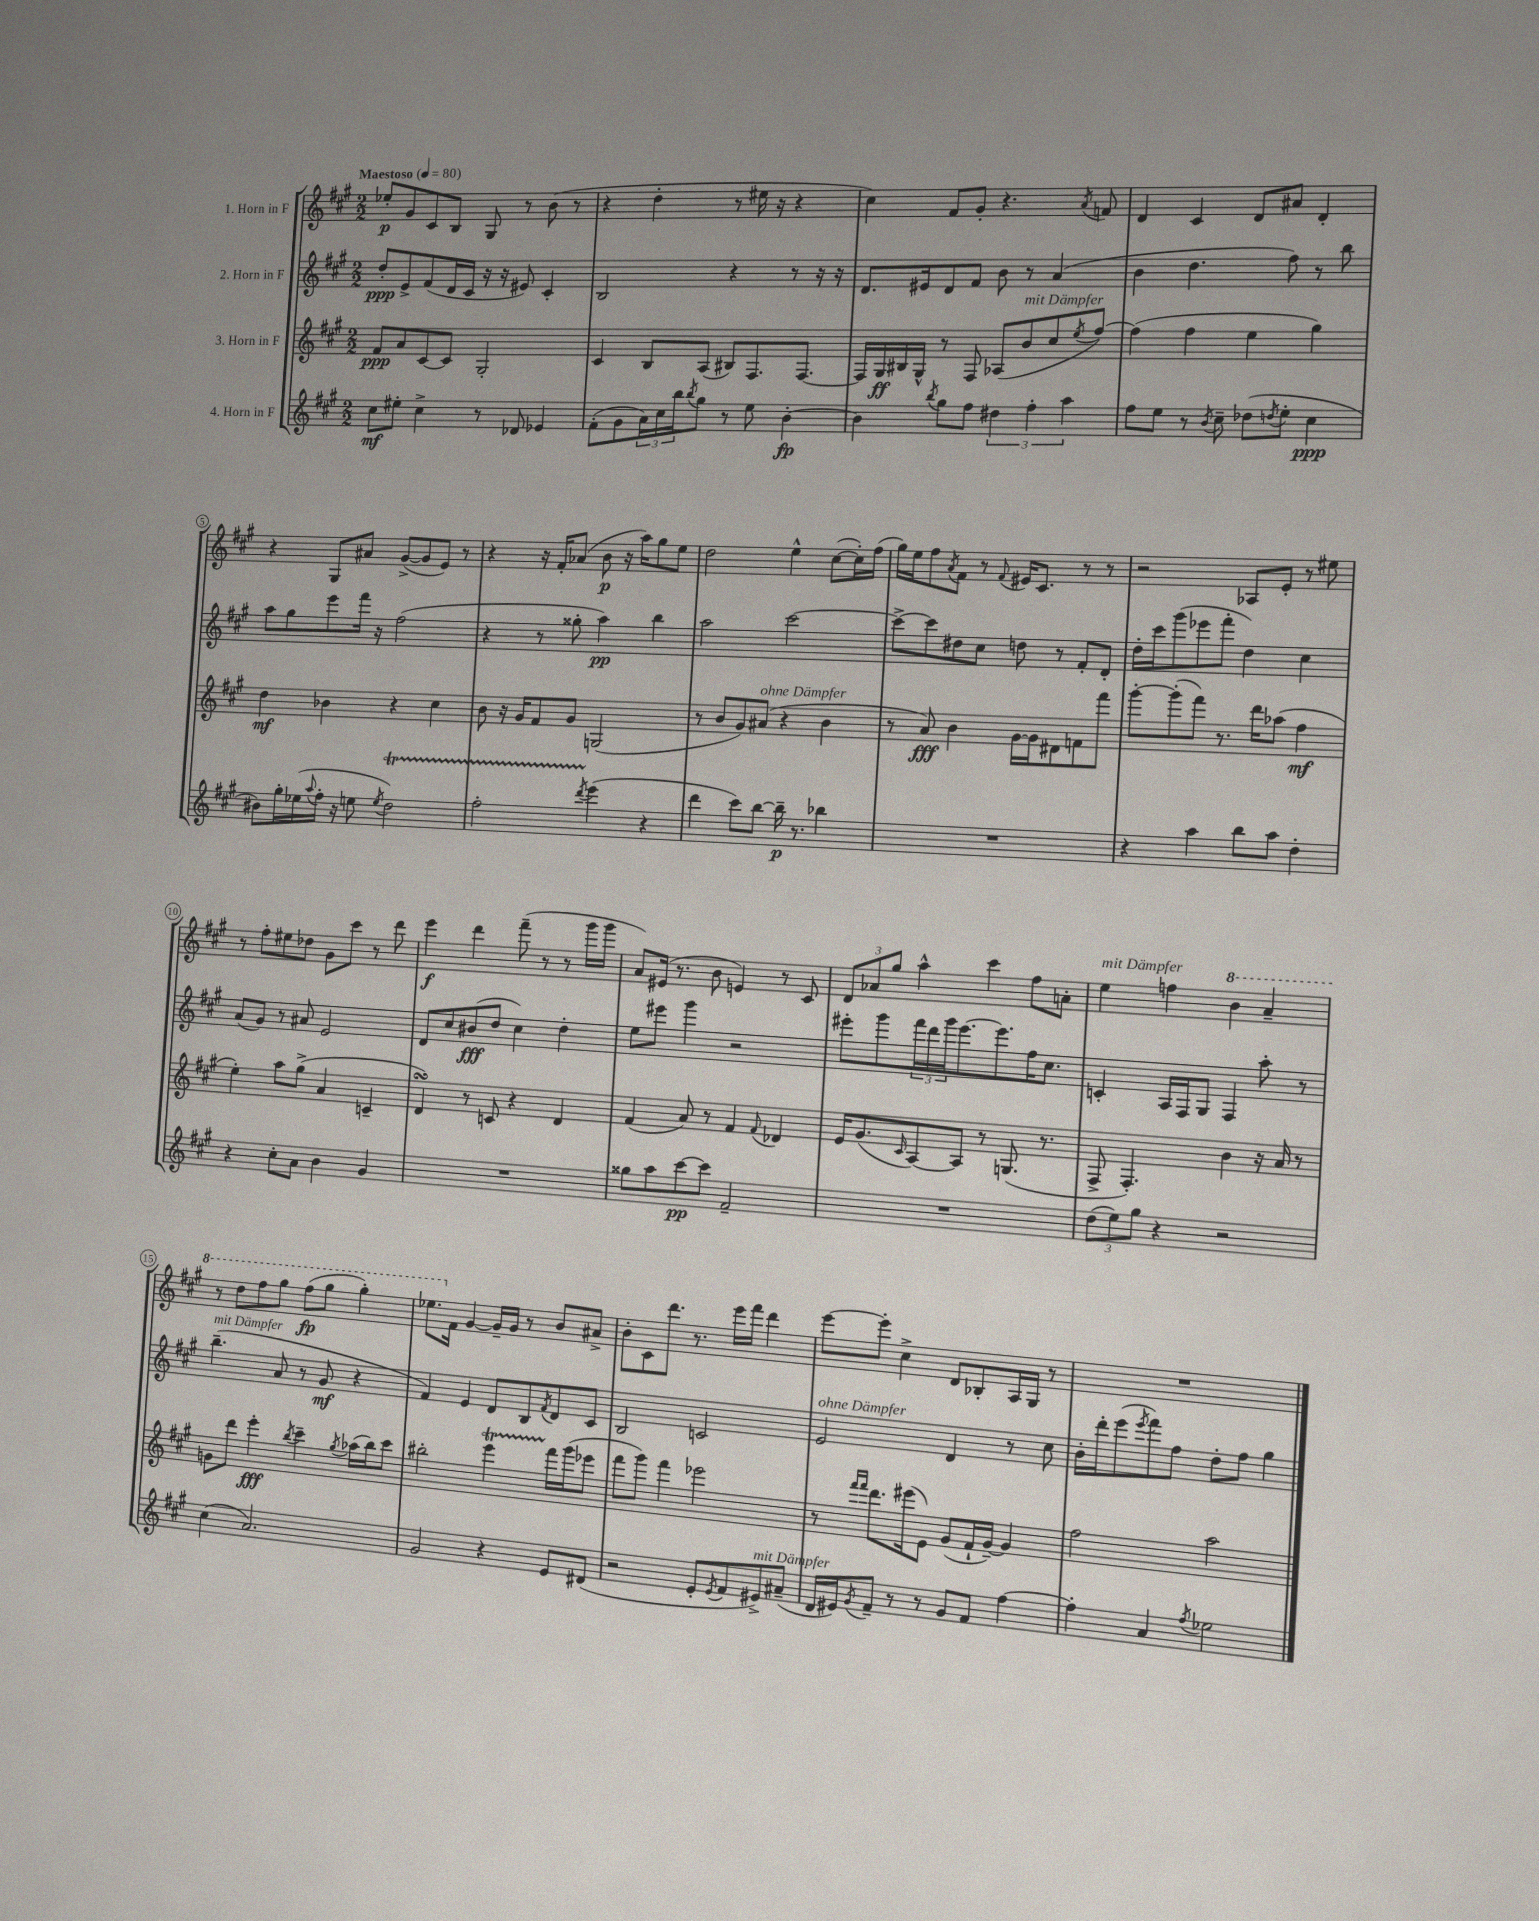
<<
\new StaffGroup <<
\new Staff = "s0" \with { instrumentName = "1. Horn in F" } {
    \clef treble \key a \major \numericTimeSignature \time 2/2 \tempo "Maestoso" 4 = 80
    ees''8-.\p gis'8 cis'8 b8 gis8 r8 b'8( r8 |
    r4 d''4-. r8 eis''16 r16 r4 |
    cis''4) fis'8 gis'8-. r4. \acciaccatura { a'8 } f'8 |
    d'4 cis'4 d'8 ais'8 d'4-. |
    r4 gis8 ais'8 gis'8~->( gis'8 e'8) r8 |
    r4 r16 fis'16-. aes'8( b'8\p r16 a''16) gis''8 e''8 |
    d''2 e''4-^ cis''8~( cis''16-.) fis''16( |
    gis''16) e''16 fis''8 \acciaccatura { a'8 } fis'8 r8 \appoggiatura { fis'8 } eis'16 cis'8. r8 r8 |
    r2 aes8 e'8-. r8 eis''8 |
    r8 fis''8-. eis''8 des''8 gis'8 cis'''8 r8 d'''8 |
    e'''4\f d'''4 fis'''8--( r8 r8 gis'''16 gis'''16 |
    a'8) eis'16( r8. b'8 e'4) r8 cis'8 |
    \tuplet 3/2 { d'8 aes'8 gis''8 } a''4-^ cis'''4 fis''8 a'8-. |
    e''4^\markup { \italic "mit Dämpfer" } f''4 \ottava #1 b''4 a''4-- |
    r8 d'''8 fis'''8 gis'''8 fis'''8\fp( gis'''8 gis'''4-.) |
    ees'''8. \ottava #0 fis'16 gis'4~ gis'16-- gis'16 r8 b'8 ais'8-> |
    b'8-. cis'8 d'''8. r8. e'''16 fis'''16 d'''4 |
    e'''8~ e'''8-. cis''4-> d'8 bes8-. a16 gis16 r8 |
    R1 \bar "|." |
}
\new Staff = "s1" \with { instrumentName = "2. Horn in F" } {
    \clef treble \key a \major \numericTimeSignature \time 2/2
    d''8-.\ppp e'8-> fis'8( d'16 cis'16 r16 r16 eis'8) cis'4-. |
    b2 r4 r8 r16 r16 |
    d'8. eis'16 d'8 fis'8 b'8 r8 a'4( |
    b'4 d''4. fis''8) r8 b''8 |
    a''8 gis''8 e'''8 fis'''16 r16 fis''2( |
    r4 r8 gisis''8-. a''4\pp) b''4 |
    a''2 cis'''2~ |
    cis'''8~-> cis'''8 dis''8 cis''8 d''8 r8 fis'8-. d'8-. |
    d''16-. cis'''16 gis'''8( ees'''8 fis'''8-. d''4) cis''4 |
    a'8( gis'8) r8 ais'8 e'2 |
    d'8 cis''8 bis'8\fff( d''8 cis''4) d''4-. |
    e''8 eis'''8 gis'''4 r2 |
    eis'''8-. gis'''8 \tuplet 3/2 { fis'''16 d'''16 gis'''16 } eis'''8.~ eis'''8. fis''16 cis''8. |
    c'4-. a16 fis16 gis8 fis4 a''8-. r8 |
    b''4.--^\markup { \italic "mit Dämpfer" }( a'8 r8 gis'8\mf r4 |
    fis'4) e'4 d'8 b8 \acciaccatura { fis'8 } d'8 cis'8 |
    b2 c'2 |
    e'2^\markup { \italic "ohne Dämpfer" } d'4 r8 cis''8 |
    b'16-. d'''16-. e'''8( \acciaccatura { e'''8 } fis'''8) fis''8 d''8-. fis''8 gis''4 \bar "|." |
}
\new Staff = "s2" \with { instrumentName = "3. Horn in F" } {
    \clef treble \key a \major \numericTimeSignature \time 2/2
    fis'8\ppp a'8 cis'8~ cis'8 gis2-. |
    cis'4 b8 a8( bis8) fis8. fis8.~ |
    fis16 gis16\ff bis16 gis16-^ r8 fis8 aes8( b'8^\markup { \italic "mit Dämpfer" } cis''8 \acciaccatura { e''8 } fis''8~) |
    fis''4( fis''4 e''4 gis''4) |
    d''4\mf bes'4 r4 cis''4 |
    b'8 r16 gis'16 fis'8 gis'8 g2( |
    r8 b'8 gis'8) ais'8^\markup { \italic "ohne Dämpfer" }( r4 b'4 |
    r8 a'8\fff) b'4 gis'16~ gis'16 dis'8 f'8 fis'''8 |
    gis'''8~-. gis'''8-.( fis'''8) r8. d'''16 aes''8( fis''4\mf |
    e''4-.) a''8 gis''8->( a'4 c'4-- |
    d'4\turn) r8 c'8 r4 d'4 |
    fis'4( a'8) r8 fis'4 \appoggiatura { fis'8 } des'4 |
    e'16 gis'8.( \grace { cis'16 } a8~) a8 r8 g8.( r8. |
    fis8-> fis4.-.) b'4 r16 a'16 r8 |
    g'8 d'''8 e'''4-.\fff \acciaccatura { b''8 } cis'''4-- \acciaccatura { gis''8 } aes''16( b''16) cis'''8 |
    bis''2-. e'''4\startTrillSpan fis'''16\stopTrillSpan gis'''16( ees'''8 |
    fis'''8 gis'''8) fis'''4 ees'''2 |
    r8 \grace { fis'''16 fis'''16 } d'''8. eis'''16( e'8) gis'8( fis'16-! gis'16~--) gis'4 |
    fis''2 a''2 \bar "|." |
}
\new Staff = "s3" \with { instrumentName = "4. Horn in F" } {
    \clef treble \key a \major \numericTimeSignature \time 2/2
    cis''8\mf eis''8-. cis''4-> r8 des'8 ees'4 |
    fis'8-.( gis'8 \tuplet 3/2 { a'16) cis''16 b''16 } \acciaccatura { b''8 } gis''8 r8 e''8 b'4~-.\fp |
    b'4 \acciaccatura { b''8 } gis''8 fis''8 \tuplet 3/2 { dis''4 fis''4-. a''4 } |
    fis''8 e''8 r8 \acciaccatura { b'8 } cis''8-- des''8( \acciaccatura { d''8 } e''8-. cis''4\ppp |
    bis'8) gis''16-. ees''16( \appoggiatura { a''8 } fis''16-. r16 e''8 \acciaccatura { e''8 } d''2\startTrillSpan) |
    fis''2-. \acciaccatura { d'''8 } e'''4\stopTrillSpan( r4 |
    d'''4 cis'''8) b''8~ b''16--\p r8. bes''4 |
    R1 |
    r4 a''4 b''8 a''8 d''4-. |
    r4 cis''8-. a'8 b'4 gis'4 |
    R1 |
    gisis''8 a''8 cis'''8~\pp cis'''8 fis'2-- |
    R1 |
    \tuplet 3/2 { d''8( e''8) gis''8 } r4 r2 |
    cis''4( a'2.) |
    gis'2 r4 e'8 dis'8( |
    r2 e'8-. \acciaccatura { e'8 } fis'8 eis'8->^\markup { \italic "mit Dämpfer" }) ais'8--( |
    d'16 eis'16) \acciaccatura { gis'8 } fis'8-- r8 r8 gis'8 fis'8 fis''4~ |
    fis''4-. a'4 \acciaccatura { fis''8 } ees''2 \bar "|." |
}
>>
>>
\layout { \context { \Score \override BarNumber.stencil = #(make-stencil-circler 0.1 0.3 ly:text-interface::print) } }
